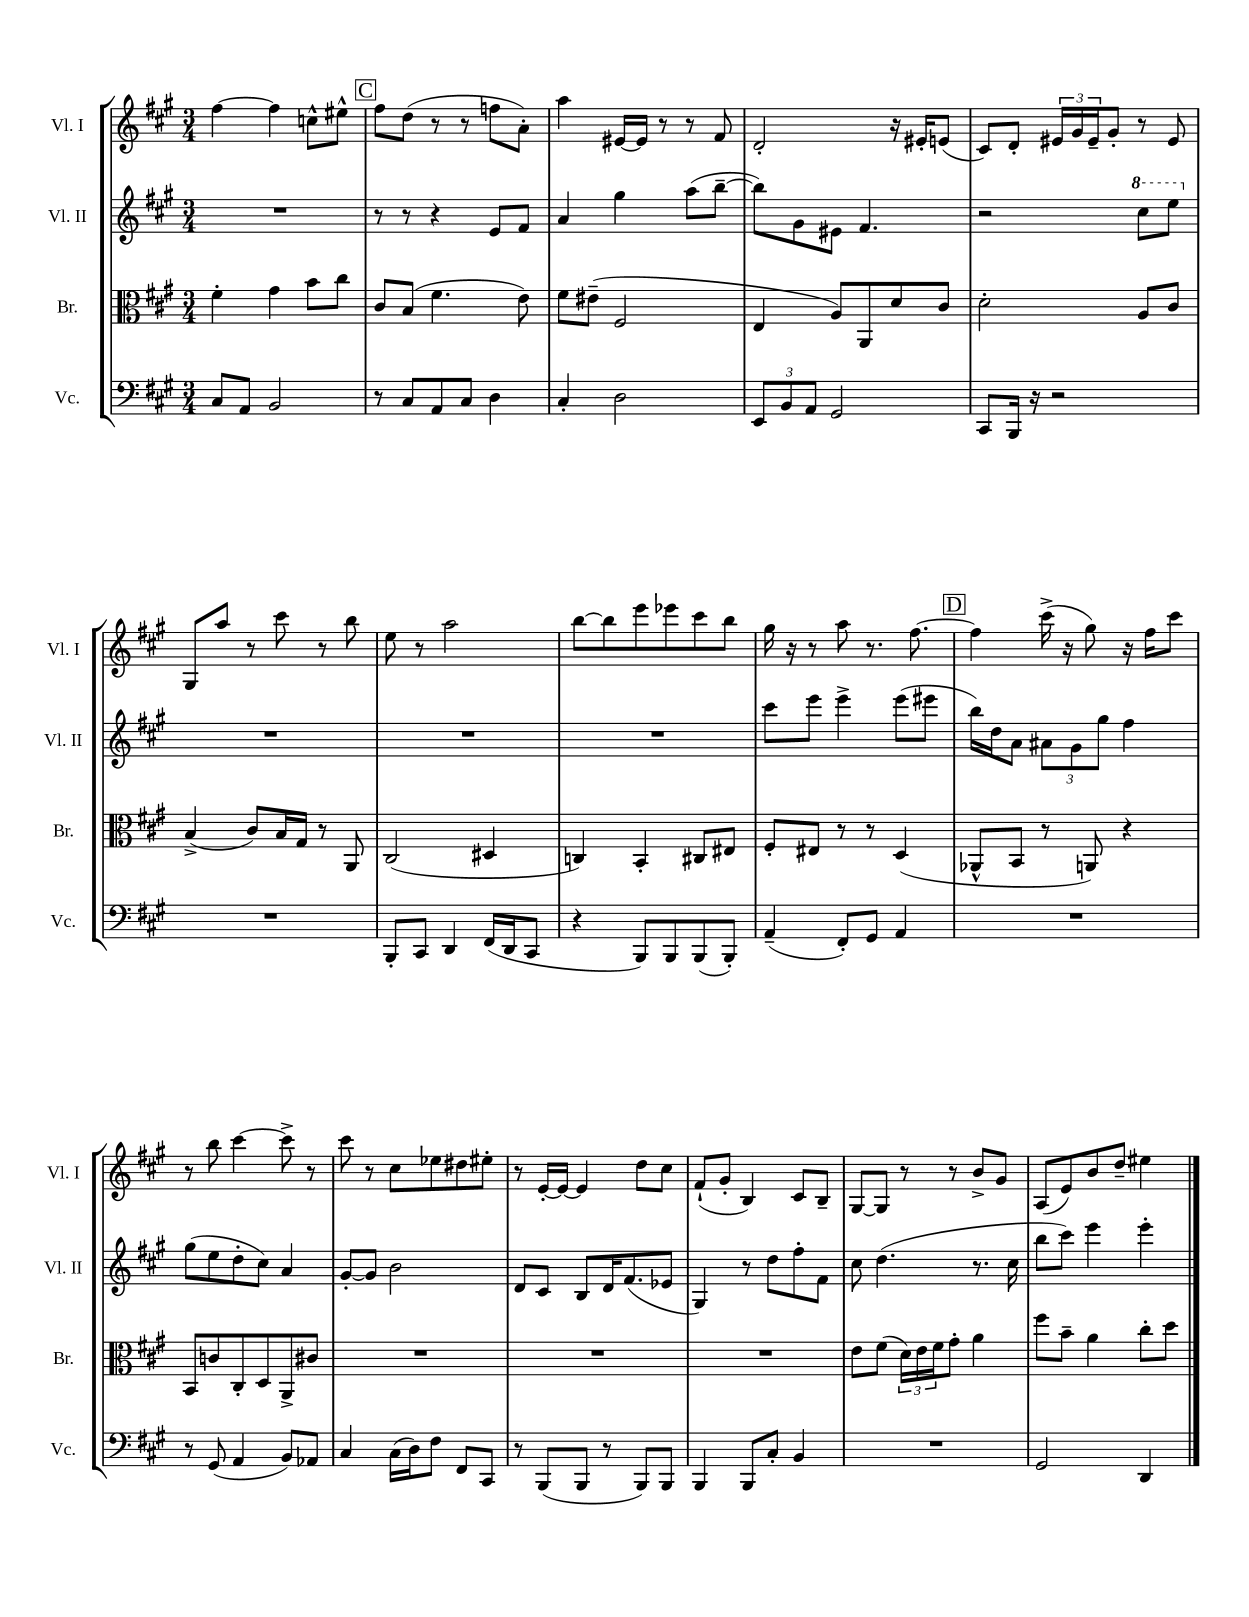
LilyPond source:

<<
\new StaffGroup <<
\new Staff = "s0" \with { instrumentName = "Vl. I" shortInstrumentName = "Vl. I" } {
    \clef treble \key a \major \numericTimeSignature \time 3/4
    fis''4~ fis''4 c''8-^ eis''8-^ |
    \mark \markup { \box "C" } fis''8 d''8( r8 r8 f''8 a'8-.) |
    a''4 eis'16~ eis'16 r8 r8 fis'8 |
    d'2-. r16 eis'16-. e'8( |
    cis'8) d'8-. \tuplet 3/2 { eis'16 gis'16 eis'16-- } gis'8-. r8 eis'8 |
    gis8 a''8 r8 cis'''8 r8 b''8 |
    e''8 r8 a''2 |
    b''8~ b''8 e'''8 ees'''8 cis'''8 b''8 |
    gis''16 r16 r8 a''8 r8. fis''8.~ |
    \mark \markup { \box "D" } fis''4 cis'''16->( r16 gis''8) r16 fis''16 cis'''8 |
    r8 b''8 cis'''4~ cis'''8-> r8 |
    cis'''8 r8 cis''8 ees''8 dis''8 eis''8-. |
    r8 e'16~-. e'16~ e'4 d''8 cis''8 |
    fis'8-!( gis'8-. b4) cis'8 b8-- |
    gis8~ gis8 r8 r8 b'8-> gis'8 |
    a8( e'8) b'8 d''8-- eis''4 \bar "|." |
}
\new Staff = "s1" \with { instrumentName = "Vl. II" shortInstrumentName = "Vl. II" } {
    \clef treble \key a \major \numericTimeSignature \time 3/4
    R2. |
    \mark \markup { \box "C" } r8 r8 r4 e'8 fis'8 |
    a'4 gis''4 a''8( b''8~-- |
    b''8) gis'8 eis'8 fis'4. |
    r2 \ottava #1 cis'''8 e'''8 \ottava #0 |
    R2. |
    R2. |
    R2. |
    cis'''8 e'''8 e'''4-> e'''8( eis'''8 |
    \mark \markup { \box "D" } b''16) d''16 a'8 \tuplet 3/2 { ais'8 gis'8 gis''8 } fis''4 |
    gis''8( e''8 d''8-. cis''8) a'4 |
    gis'8~-. gis'8 b'2 |
    d'8 cis'8 b8 d'16 fis'8.( ees'8 |
    gis4) r8 d''8 fis''8-. fis'8 |
    cis''8 d''4.( r8. cis''16 |
    b''8 cis'''8) e'''4 e'''4-. \bar "|." |
}
\new Staff = "s2" \with { instrumentName = "Br." shortInstrumentName = "Br." } {
    \clef alto \key a \major \numericTimeSignature \time 3/4
    fis'4-. gis'4 b'8 cis''8 |
    \mark \markup { \box "C" } cis'8 b8( fis'4. e'8) |
    fis'8 eis'8--( fis2 |
    e4 a8) a,8 d'8 cis'8 |
    d'2-. a8 cis'8 |
    b4->( cis'8) b16 gis16 r8 a,8 |
    cis2( dis4 |
    c4) b,4-. cis8 eis8 |
    fis8-. eis8 r8 r8 d4( |
    \mark \markup { \box "D" } aes,8-^ b,8 r8 a,8) r4 |
    b,8 c'8 cis8-. d8 a,8-> cis'8 |
    R2. |
    R2. |
    R2. |
    e'8 fis'8( \tuplet 3/2 { d'16) e'16 fis'16 } gis'8-. a'4 |
    fis''8 b'8-- a'4 cis''8-. d''8 \bar "|." |
}
\new Staff = "s3" \with { instrumentName = "Vc." shortInstrumentName = "Vc." } {
    \clef bass \key a \major \numericTimeSignature \time 3/4
    cis8 a,8 b,2 |
    \mark \markup { \box "C" } r8 cis8 a,8 cis8 d4 |
    cis4-. d2 |
    \tuplet 3/2 { e,8 b,8 a,8 } gis,2 |
    cis,8 b,,16 r16 r2 |
    R2. |
    b,,8-. cis,8 d,4 fis,16( d,16 cis,8 |
    r4 b,,8) b,,8 b,,8( b,,8-.) |
    a,4--( fis,8-.) gis,8 a,4 |
    \mark \markup { \box "D" } R2. |
    r8 gis,8( a,4 b,8) aes,8 |
    cis4 cis16( d16) fis8 fis,8 cis,8 |
    r8 b,,8( b,,8 r8 b,,8) b,,8 |
    b,,4 b,,8 cis8-. b,4 |
    R2. |
    gis,2 d,4 \bar "|." |
}
>>
>>
\layout { \context { \Score \remove "Bar_number_engraver" } }
